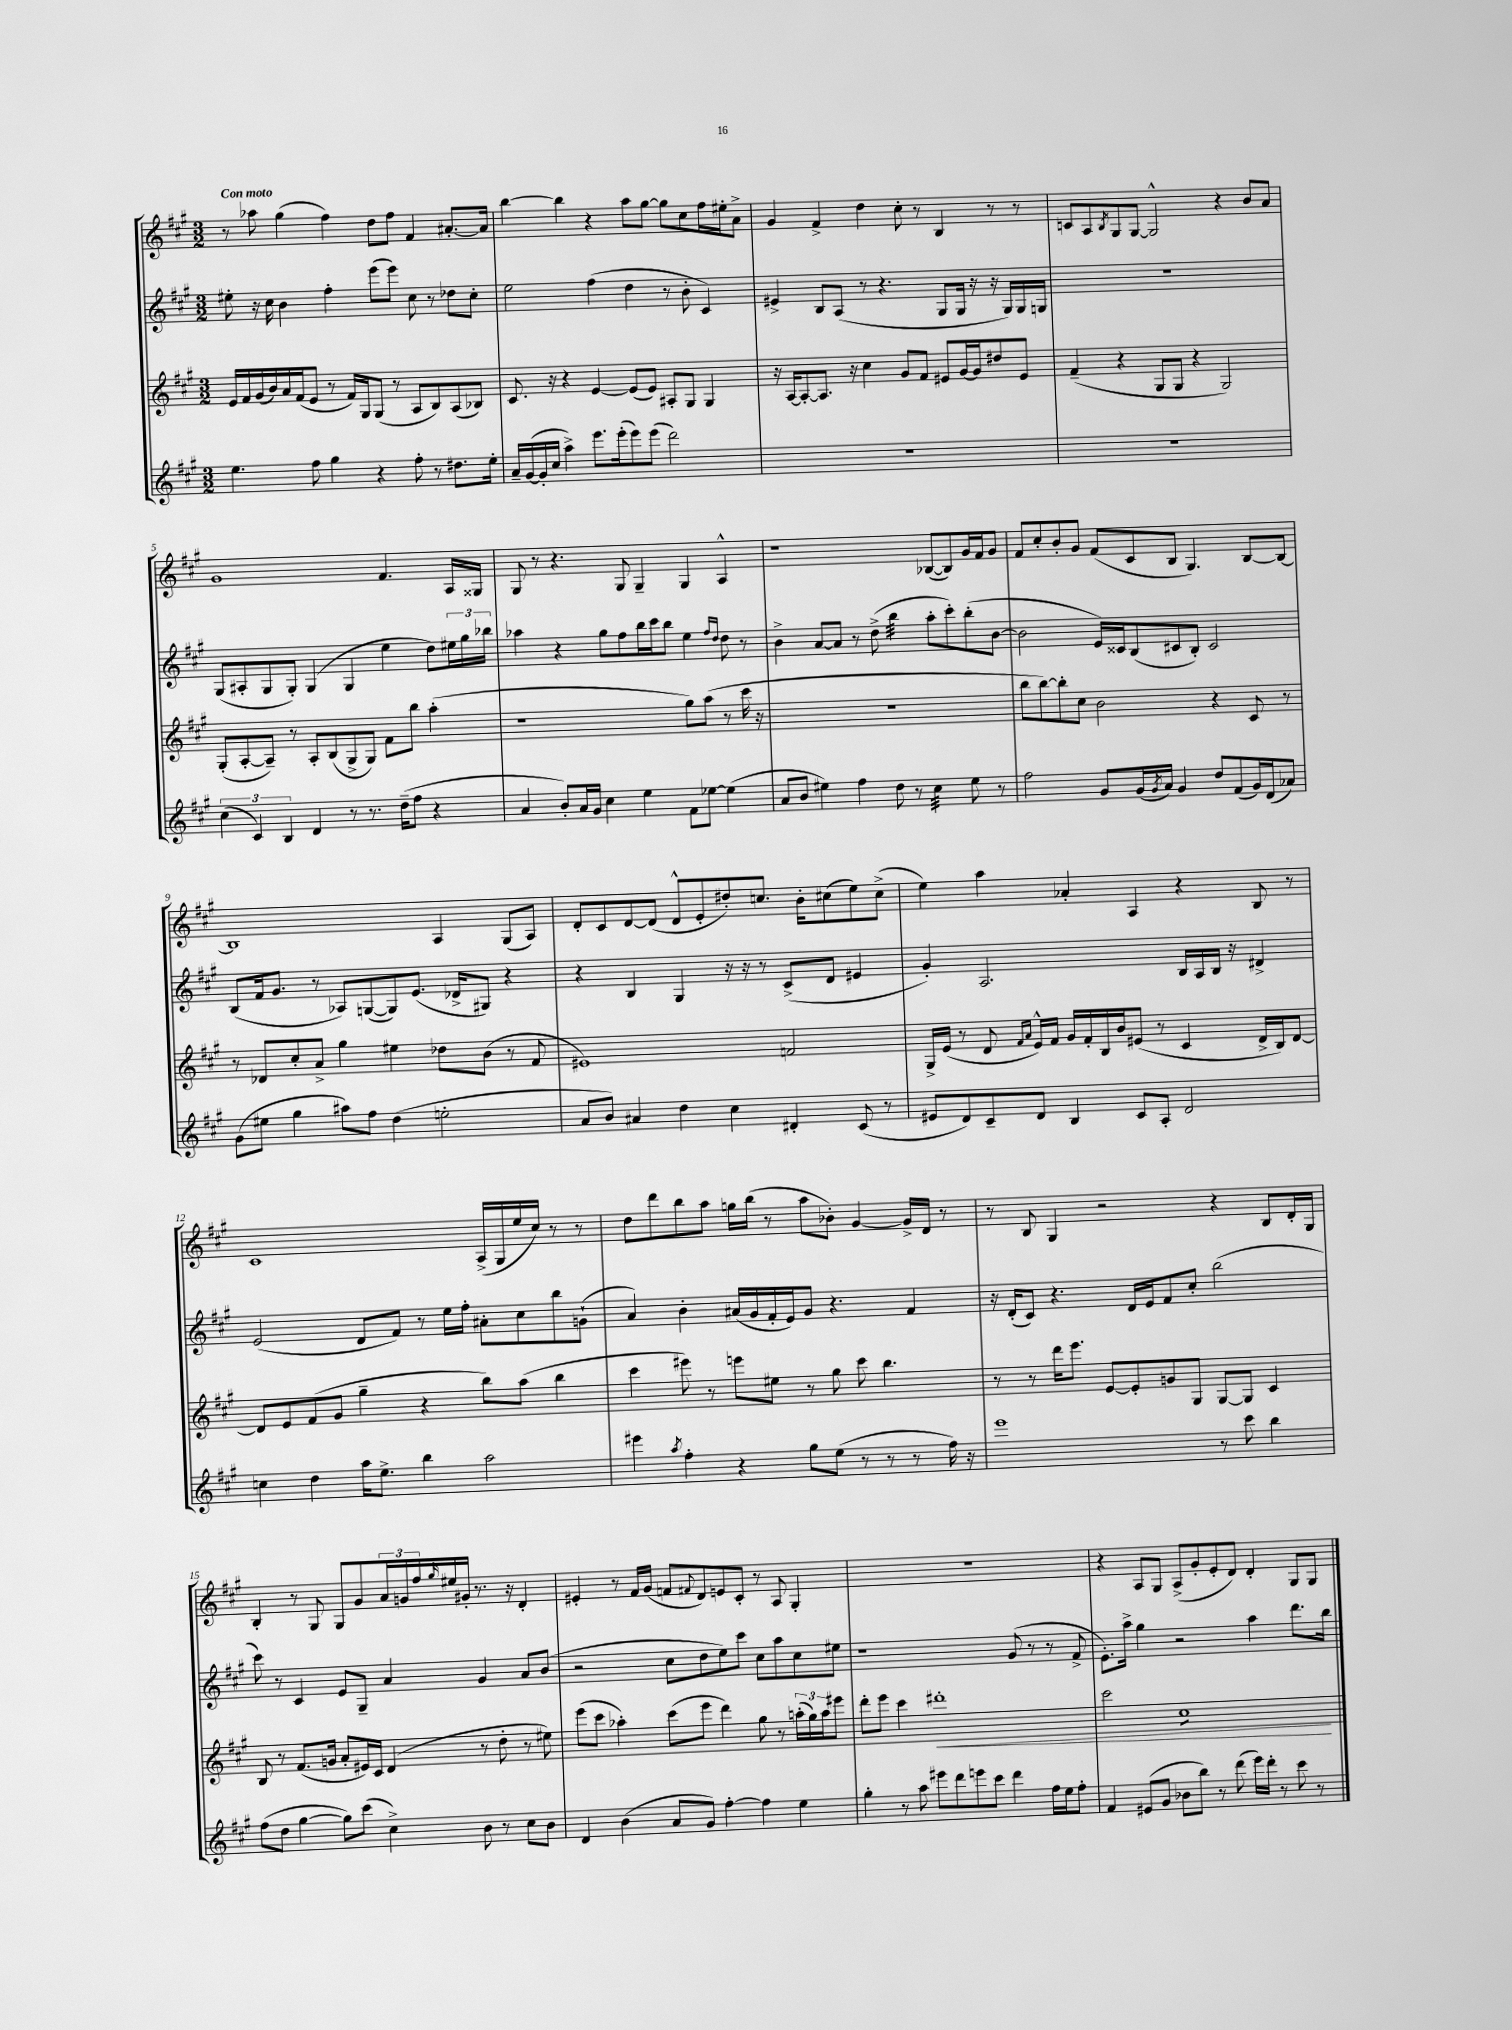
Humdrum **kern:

**kern	**kern	**dynam	**kern	**kern
*part4	*part3	*part3	*part2	*part1
*staff4	*staff3	*staff3	*staff2	*staff1
*clefG2	*clefG2	*	*clefG2	*clefG2
*k[f#c#g#]	*k[f#c#g#]	*	*k[f#c#g#]	*k[f#c#g#]
*M3/2	*M3/2	*	*M3/2	*M3/2
=1	=1	=1	=1	=1
!	!	!	!	!LO:TX:a:B:t=Con moto
4.ee\	16e/LL	.	8ee#X'\	8r
.	16f#/	.	.	.
.	(16g#/	.	16r	8aa-X\
.	16b/)	.	16cc#\	.
.	16a/	.	4b\	(4gg#\
.	(16f#/J	.	.	.
8ff#\	8e/J	.	.	.
4gg#\	8r	.	4ff#'\	4ff#\)
.	16f#/LL)	.	.	.
.	16G#/J	.	.	.
4r	(8G#/J	.	(8eee\L	8dd\L
.	8r	.	8eee\J)	8ff#\J
8ff#'\	8A/L	.	8cc#\	4f#/
8r	8B/)	.	8r	.
8.dd#X\L	(8A/	.	8dd-X\L	[8.a#X'/L
.	8B-X/J)	.	8cc#'\J	.
16ee'\Jk	.	.	.	16a#/Jk]
=2	=2	=2	=2	=2
16a~/LL	8.c#/	.	2ee\	[4bb\
([16g#/	.	.	.	.
16g#'/]	.	.	.	.
16cc#/JJ	16r	.	.	.
4aa^\)	4r	.	.	4bb\]
8.eee\L	[4e/	.	(4ff#\	4r
(16eee'\k	.	.	.	.
8eee\)	(8e/L]	.	4dd\	8aa\L
(8eee\J	8e/J)	.	.	[8gg#\J
2ddd\)	8A#X'/L	.	8r	8gg#\L]
.	8G#/J	.	8b'\	8cc#\
.	4G#/	.	4c#/)	16ff#\L
.	.	.	.	16ee#X'\J
.	.	.	.	8a^\J
=3	=3	=3	=3	=3
1.r	16r	.	4e#X^/	4g#/
.	[16A/KL	.	.	.
.	8A'/_	.	.	.
.	8.A/J]	.	8B/L	4f#^/
.	.	.	(8A/J	.
.	16r	.	.	.
.	4cc#\	.	8r	4dd\
.	.	.	4.r	.
.	8g#/L	.	.	8cc#'\
.	8f#/J	.	.	8r
.	8e#X/L	.	8G#/L	4B/
.	[16g#/L	.	16G#/Jk	.
.	16g#/J]	.	16r	.
.	8dd#X/	.	16r	8r
.	.	.	16G#/LL)	.
.	8e#/J	.	16G#/	8r
.	.	.	16Gn/JJ	.
=4	=4	=4	=4	=4
1.r	(4f#~/	.	1.r	8cn/L
.	.	.	.	8A/
.	.	.	.	8qB/
.	4r	.	.	8G#/
.	.	.	.	[8G#/J
.	8G#/L	.	.	2G#^^/]
.	8G#/J	.	.	.
.	4r	.	.	.
.	2G#/)	.	.	4r
.	.	.	.	8b/L
.	.	.	.	8a/J
!!LO:LB:g=z
=5	=5	=5	=5	=5
(6cc#\	(8G#'/L	.	(8G#/L	1g#
.	[8A'/	.	8A#X'/	.
6c#/)	.	.	.	.
.	8A~/J])	.	8G#/	.
6B/	.	.	.	.
.	8r	.	8G#'/J)	.
4d/	8A'/L	.	(4G#/	.
.	(8B/	.	.	.
8r	8G#^/	.	4G#/	.
8.r	8G#/J)	.	.	.
.	8f#\L	.	4ee\	4.f#/
(16dd~\KL	.	.	.	.
8ff#\J	8bb\J	.	.	.
4r	(4aa'\	.	8dd\L)	.
.	.	.	24ee#X\L	16A/LL
.	.	.	24gg#\	.
.	.	.	.	16G##X/JJ
.	.	.	24bb-X\JJ	.
=6	=6	=6	=6	=6
4a/	1r	.	4aa-X\	8G#/
.	.	.	.	8r
8b'/L)	.	.	4r	4.r
16a/L	.	.	.	.
16g#/JJ	.	.	.	.
4cc#\	.	.	8gg#\L	.
.	.	.	8ff#\	8G#/
4ee\	.	.	16bb\L	4G#~/
.	.	.	16ccc#\J	.
.	.	.	8bb\J	.
8f#\L	8gg#\L)	.	4ee\	4G#/
[8ee-X\J	(8aa\J	.	.	.
.	.	.	16qqff#/LL	.
.	.	.	16qqdd/JJ	.
(4ee-\]	8r	.	8dd\	4A^^/
.	16ccc#\	.	8r	.
.	16r	.	.	.
=7	=7	=7	=7	=7
8a/L	1.r	.	4b^\	1r
8b/J	.	.	.	.
4ee#X\)	.	.	[8a/L	.
.	.	.	8a/J]	.
4ff#\	.	.	8r	.
.	.	.	(8dd^\	.
*	*	*	*tremolo	*
8dd\	.	.	32bb\LLL	.
.	.	.	32bb\	.
.	.	.	32bb\	.
.	.	.	32bb\	.
8r	.	.	32bb\	.
.	.	.	32bb\	.
.	.	.	32bb\	.
.	.	.	32bb\JJJ	.
*	*	*	*Xtremolo	*
*tremolo	*	*	*	*
32cc#\LLL	.	.	8aa'\L	([8B-X/L
32cc#\	.	.	.	.
32cc#\	.	.	.	.
32cc#\	.	.	.	.
32cc#\	.	.	8ccc#'\)	8B-/])
32cc#\	.	.	.	.
32cc#\	.	.	.	.
32cc#\JJJ	.	.	.	.
*Xtremolo	*	*	*	*
8ee#\	.	.	(8bb'\	16g#/L
.	.	.	.	16f#/J
8r	.	.	[8b\J	8g#/J
=8	=8	=8	=8	=8
2ff#\	8bb\L	.	2b\]	8f#/L
.	[8bb\)	.	.	8cc#'/
.	8bb'\]	.	.	8b'/
.	8cc#\J	.	.	8g#/J
8g#/L	2b\	.	16e/LL)	(8f#/L
.	.	.	16c##X/J	.
(16g#/L	.	.	(8B/	8c#/
8qg#/	.	.	.	.
16a/JJ)	.	.	.	.
4g#/	.	.	8c#X/	8B/J
.	.	.	8B'/J)	4.G#/)
8dd/L	4r	.	2c#/	.
(8f#/	.	.	.	.
16g#/L)	8c#/	.	.	[8B/L
(16d/J	.	.	.	.
8a-X/J)	8r	.	.	8B/J_
!!LO:LB:g=z
=9	=9	=9	=9	=9
(8g#\L	8r	.	(8B/L	1B]
8ee#X\J	8d-X/L	.	16f#/k	.
.	.	.	8.g#/J	.
4gg#\	8cc#'/	.	.	.
.	8a^/J	.	8r	.
8aa#X\L)	4gg#\	.	8A-X/L)	.
8ff#\J	.	.	([8Gn/	.
(4dd\	4ee#X\	.	8G/])	.
.	.	.	(8.e/J	.
2een'\	8dd-X\L	.	.	4A/
.	.	.	16d-X^/KL	.
.	(8b\J	.	8G#X/J)	.
.	8r	.	4r	(8G#/L
.	8f#/	.	.	8A/J)
=10	=10	=10	=10	=10
8a/L	1e#X)	.	4r	8d'/L
8b/J)	.	.	.	8c#/
4a#X/	.	.	4B/	[8d/
.	.	.	.	(8d/J]
4dd\	.	.	4G#/	8d^^/L
.	.	.	.	8e'/
4cc#\	.	.	16r	8dd#X'/)
.	.	.	16r	.
.	.	.	8r	8.ccn/J
4d#X'/	2fn/	.	(8c#^/L	.
.	.	.	.	16b'\KL
.	.	.	8d/J	(8cc#X\
(8c#/	.	.	4e#X/	8ee\)
8r	.	.	.	(8cc#^\J
=11	=11	=11	=11	=11
8e#X/L	16G#^/LL	.	4g#'/)	4ee\)
.	(16e/JJ	.	.	.
8d/)	8r	.	.	.
8c#~/	8d/	.	2.A/	4aa\
.	16qqf#/LL	.	.	.
.	16qqa/JJ	.	.	.
8d/J	16e^^/LL)	.	.	.
.	16f#/JJ	.	.	.
4B/	16g#/LL	.	.	4a-X'/
.	16f#'/	.	.	.
.	16B/	.	.	.
.	16b/J	.	.	.
8c#/L	(8e#X/J	.	.	4A/
8A'/J	8r	.	.	.
2d/	4c#/	.	16B/LL	4r
.	.	.	16A/	.
.	.	.	16B/JJ	.
.	.	.	16r	.
.	16d^/LL	.	4d#X^/	8B/
.	16B/J)	.	.	.
.	[8d/J	.	.	8r
!!LO:LB:g=z
=12	=12	=12	=12	=12
4ccn\	8d/L]	.	(2e/	1c#
.	8e/	.	.	.
4dd\	(8f#/	.	.	.
.	8g#/J	.	.	.
16aa\KL	4gg#~\	.	8d/L	.
8.ee^\J	.	.	.	.
.	.	.	8f#/J)	.
4bb\	4r	.	8r	.
.	.	.	16ee\LL	.
.	.	.	16ff#'\JJ	.
2aa\	8bb\L)	.	8a#X'\L	(16A^/LL
.	.	.	.	16G#/
.	(8aa\J	.	8cc#\	16ee/
.	.	.	.	16cc#/JJ)
.	4bb\	.	8bb\	8r
.	.	.	(8gn`\J	8r
=13	=13	=13	=13	=13
4eee#X\	4ccc#\	.	4a/)	8dd\L
.	.	.	.	8ddd\
8qaa/	.	.	.	.
4ff#'\	8eee#X\)	.	4b'\	8bb\
.	8r	.	.	8aa\J
4r	8eeen\L	.	(16a#X/LL	16ggn\LL
.	.	.	16g#/	(16bb\JJ
.	8ee#X\J	.	16f#'/	8r
.	.	.	16e/J)	.
8gg#\L	8r	.	8g#/J	8aa\L
(8ee\J	8gg#\	.	4.r	8b-X'\J)
8r	8ccc#\	.	.	[4g#/
8r	4.bb\	.	.	.
8r	.	.	4f#/	16g#^/LL]
.	.	.	.	16d/JJ
16ff#\)	.	.	.	8r
16r	.	.	.	.
=14	=14	=14	=14	=14
1eee	8r	.	16r	8r
.	.	.	(16d'/KL	.
.	8r	.	8c#/J)	8B/
.	16ddd\KL	.	4.r	4G#/
.	8.eee\J	.	.	.
.	[8e/L	.	.	2r
.	8e'/]	.	16d/LL	.
.	.	.	16e/J	.
.	8gn/	.	8f#/	.
.	8G#/J	.	8cc#'/J	.
8r	[8G#/L	.	(2bb\	4r
8ccc#\	8G#/J]	.	.	.
4bb\	4c#/	.	.	8B/L
.	.	.	.	16d'/L
.	.	.	.	16G#/JJ
!!LO:LB:g=z
=15	=15	=15	=15	=15
(8ff#\L	8B/	.	8ccc#\)	4B'/
8dd\J	8r	.	8r	.
[4gg#\	(8.f#/L	.	4c#/	8r
.	.	.	.	8G#/
.	16gn/Jk	.	.	.
8gg#\L])	8a'/L	.	8e/L	8G#/L
(8ccc#\J	16e#X/L)	.	8G#~/J	8g#/
.	16c#/JJ	.	.	.
4cc#^\)	(4d/	.	4a/	24a/L
.	.	.	.	24gn/
.	.	.	.	24ff#/
.	.	.	.	16qqgg#/
.	.	.	.	16ee#X/
.	.	.	.	16g#X'/JJ
8b\	8r	.	4g#/	8.r
8r	8dd'\	.	.	.
.	.	.	.	16r
8cc#\L	8r	.	8a/L	4d'/
8b\J	8ee#X\)	.	(8b/J	.
=16	=16	=16	=16	=16
4d/	(8eee\L	.	2r	4e#X'/
.	8ccc#\J	.	.	.
(4b\	4aa-X'\)	.	.	8r
.	.	.	.	16f#/LL
.	.	.	.	(16g#/JJ
8a/L	(8ccc#\L	.	8cc#\L	8fn/L
.	.	.	.	8qqf#X/
8g#/J)	8eee\J	.	8dd\	8d/)
[4ff#'\	4ddd\)	.	8ee\)	8en/
.	.	.	8ccc#\J	8c#'/J
4ff#\]	8gg#\	.	8cc#\L	8r
.	8r	.	8aa\	8A/
4ee\	(24aan'\LL	.	8cc#\	4G#'/
.	24gg#\)	.	.	.
.	24aa\J	.	.	.
.	8eee#X\J	.	8ee#X\J	.
=17	=17	=17	=17	=17
4gg#'\	8ddd'\L	.	1r	1.r
.	8eee\J	.	.	.
8r	4ccc#\	.	.	.
8aa\	.	.	.	.
!	!	!LO:HP:b	!	!
8eee#X\L	1ddd#X'	<	.	.
8ddd\	.	.	.	.
8eeen\	.	.	.	.
8ccc#\J	.	.	.	.
4ddd\	.	.	(8g#/	.
.	.	.	8r	.
16ff#\LL	.	.	8r	.
16ee\J	.	.	.	.
8ff#'\J	.	.	8f#^/	.
=18	=18	=18	=18	=18
4f#/	2ccc#\	.	8.e'\L)	4r
.	.	.	16aa^\Jk	.
(8e#X/L	.	.	4gg#\	8A/L
8g#/J	.	.	.	8G#/J
*	*tremolo	*	*	*
8b-X\L	8cc#L	.	2r	(8A^/L
8bb\J)	8cc#	.	.	8g#'/
8r	8cc#	.	.	8e'/
(8ddd\	8cc#	.	.	8d/J)
16eee\LL)	8cc#	.	4aa\	4d'/
16ddd'\JJ	.	.	.	.
8r	8cc#	.	.	.
8ccc#\	8cc#	.	8.ddd\L	8G#/L
8r	8cc#J	.	.	8G#/J
*	*Xtremolo	*	*	*
.	.	.	16bb\Jk	.
.	.	[	.	.
==	==	==	==	==
*-	*-	*-	*-	*-
